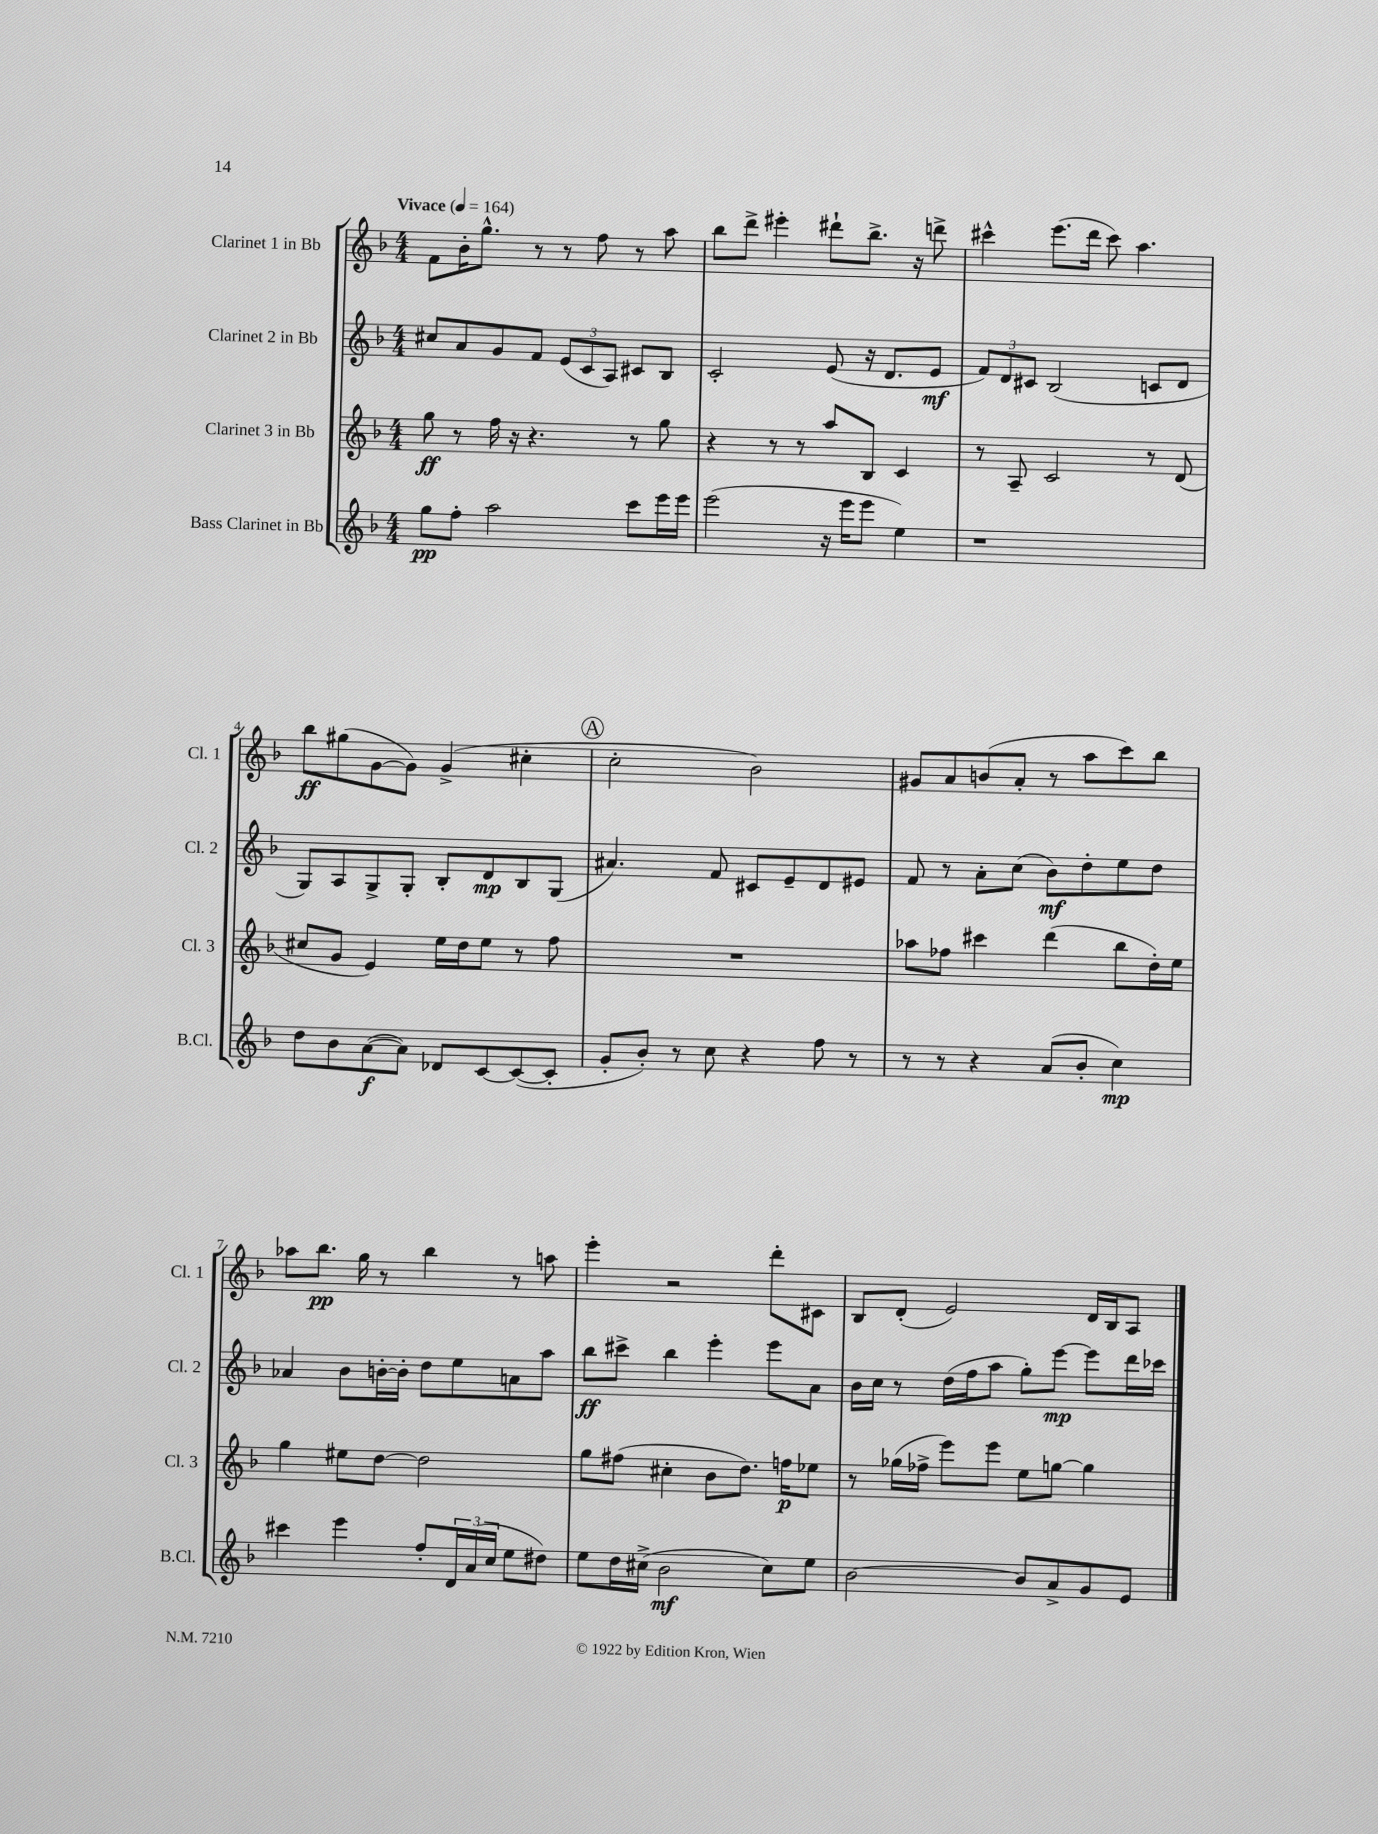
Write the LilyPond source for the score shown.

<<
\new StaffGroup <<
\new Staff = "s0" \with { instrumentName = "Clarinet 1 in Bb" shortInstrumentName = "Cl. 1" } {
    \clef treble \key f \major \numericTimeSignature \time 4/4 \tempo "Vivace" 4 = 164
    f'8 bes'16-. g''8.-^ r8 r8 f''8 r8 a''8 |
    bes''8 d'''8-> eis'''4-. dis'''8-! bes''8.-> r16 d'''8-> |
    cis'''4-^ e'''8.( d'''16 cis'''8) a''4. |
    bes''8\ff gis''8( g'8~ g'8) g'4->( cis''4-. |
    \mark \markup { \circle "A" } c''2-. bes'2) |
    gis'8 a'8 b'8( a'8-. r8 a''8 c'''8) bes''8 |
    aes''8 bes''8.\pp g''16 r8 bes''4 r8 a''8 |
    e'''4-. r2 d'''8-. cis'8 |
    bes8 d'8-.( e'2) d'16 bes16 a8 \bar "|." |
}
\new Staff = "s1" \with { instrumentName = "Clarinet 2 in Bb" shortInstrumentName = "Cl. 2" } {
    \clef treble \key f \major \numericTimeSignature \time 4/4
    cis''8 a'8 g'8 f'8 \tuplet 3/2 { e'8( c'8 a8) } cis'8 bes8 |
    c'2-. e'8( r16 d'8. e'8\mf |
    \tuplet 3/2 { f'8) d'8 cis'8 } bes2( c'8 d'8 |
    g8) a8 g8-> g8-. bes8-. d'8\mp bes8 g8( |
    \mark \markup { \circle "A" } ais'4.) f'8 cis'8 e'8-- d'8 eis'8 |
    f'8 r8 a'8-. c''8( bes'8\mf) d''8-. e''8 d''8 |
    aes'4 bes'8 b'16~-. b'16-. d''8 e''8 a'8 a''8 |
    bes''8\ff cis'''8-> bes''4 e'''4-. e'''8 a'8 |
    bes'16 c''16 r8 d''16( f''16 a''8 g''8-.) e'''8~\mp e'''8 d'''16 ces'''16 \bar "|." |
}
\new Staff = "s2" \with { instrumentName = "Clarinet 3 in Bb" shortInstrumentName = "Cl. 3" } {
    \clef treble \key f \major \numericTimeSignature \time 4/4
    g''8\ff r8 f''16 r16 r4. r8 g''8 |
    r4 r8 r8 a''8 bes8 c'4 |
    r8 a8-- c'2 r8 d'8( |
    cis''8 g'8 e'4) e''16 d''16 e''8 r8 f''8 |
    \mark \markup { \circle "A" } R1 |
    aes''8 fes''8 cis'''4 d'''4( bes''8 d''16-.) e''16 |
    g''4 eis''8 d''8~ d''2 |
    g''8 fis''8( cis''4-. bes'8 d''8.) f''16\p ees''8 |
    r8 ges''16( fes''16-> e'''8) e'''8 e''8 g''8~ g''4 \bar "|." |
}
\new Staff = "s3" \with { instrumentName = "Bass Clarinet in Bb" shortInstrumentName = "B.Cl." } {
    \clef treble \key f \major \numericTimeSignature \time 4/4
    g''8\pp f''8-. a''2 c'''8 e'''16 e'''16 |
    e'''2( r16 e'''16 e'''8 e''4) |
    r1 |
    d''8 bes'8 a'8~\f( a'8) des'8 c'8~ c'8~( c'8-. |
    \mark \markup { \circle "A" } g'8-. bes'8-.) r8 c''8 r4 f''8 r8 |
    r8 r8 r4 a'8( bes'8-. c''4\mp) |
    cis'''4 e'''4 f''8-. \tuplet 3/2 { d'16 a'16( c''16 } e''8 dis''8) |
    e''8 d''16 cis''16->( bes'2\mf cis''8) e''8 |
    bes'2~ bes'8 a'8-> g'8 e'8 \bar "|." |
}
>>
>>
